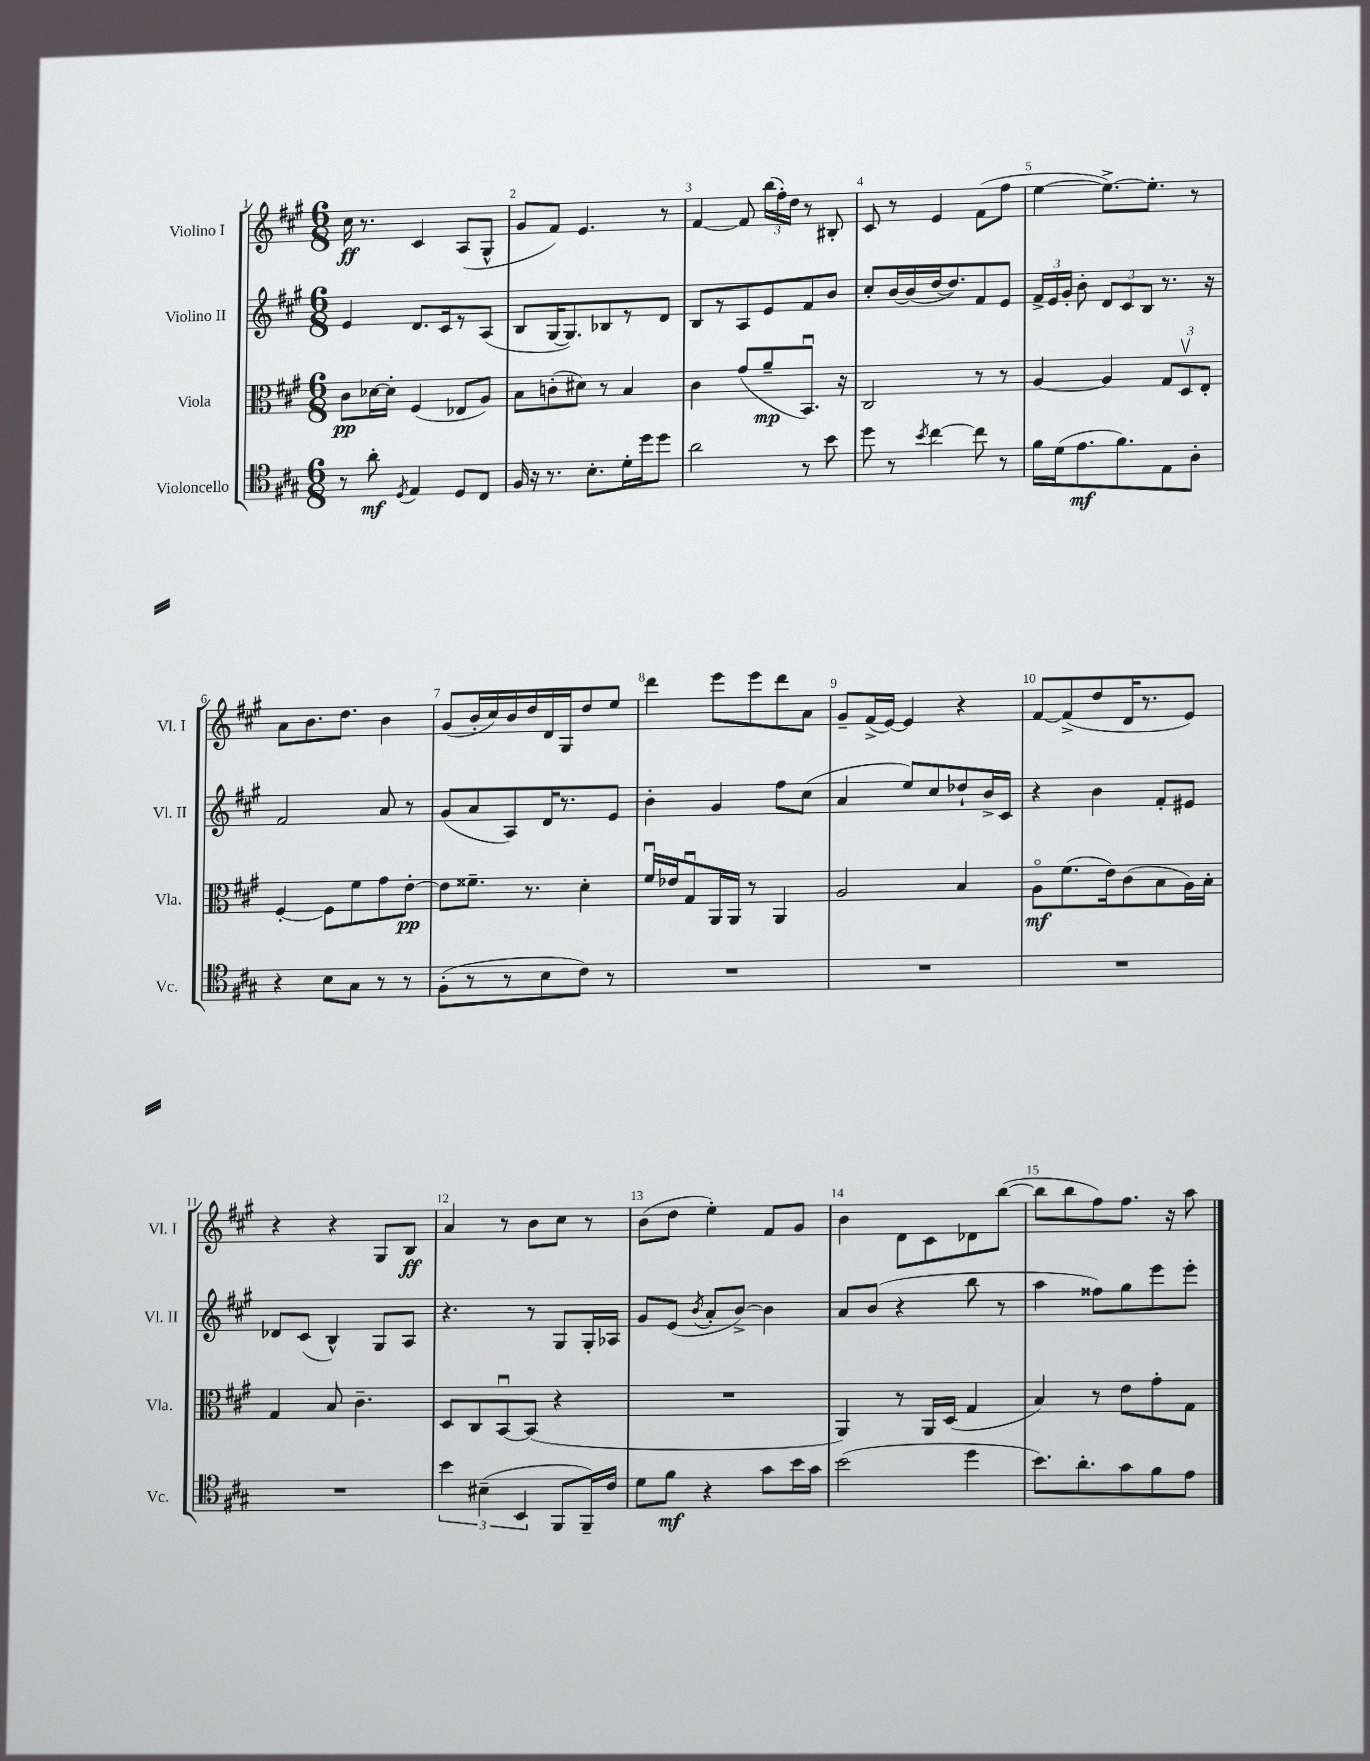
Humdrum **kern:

**kern	**kern	**kern	**kern
*staff4	*staff3	*staff2	*staff1
*clefC4	*clefC3	*clefG2	*clefG2
*k[f#c#g#]	*k[f#c#g#]	*k[f#c#g#]	*k[f#c#g#]
*M6/8	*M6/8	*M6/8	*M6/8
8r	8c#\L	4e/	16cc#\
.	.	.	8.r
8a'\	[16d-\L	.	.
.	16d-'\]JJ	.	.
8qD/	.	.	.
4E/	(4F#/	8.d/L	4c#/
.	.	16c#/k	.
8D/L	8E-/L	8r	(8A/L
8C#/J	8A/J)	(8A/J	8G#^^/J
=	=	=	=
16F#/	8B\L	8B/L	8g#/L
16r	.	.	.
8.r	(8c'\	[16G#/K	8f#/J)
.	.	8.G#/])	.
.	8d#\J)	.	4.e/
8.B'\L	.	.	.
.	8r	8B-/	.
16d'\L	4B/	8r	.
16dd\J	.	.	.
8dd\J	.	8d/J	8r
=	=	=	=
2a\	4c#\	8B/L	[4f#/
.	.	8r	.
.	(8g#/L	8A/	8f#/]
.	8a~/	8e/	(24bb\LL
.	.	.	24ff#'\)
.	.	.	24dd\JJ
8r	8.BBu/J)	8f#/	8r
8b\	.	8b/J	8B#'/
.	16r	.	.
=	=	=	=
8dd\	2C#/	8cc#'/L	8c#/
8r	.	[16b/L	8r
.	.	(16b/]	.
8qb/	.	.	.
[4cc#\	.	[16dd/J	4e/
.	.	8.dd/])	.
8cc#\]	8r	8f#/	(8f#\L
8r	8r	8e/J	8ff#\J
=	=	=	=
16f#\LL	[4A/	24f#^/LL	[4ee\
.	.	24e/	.
(16d\J	.	.	.
.	.	24g#'/JJ	.
8.e\	.	8b'\	.
.	4A/]	12d/L	8.ee^\_L)
8.f#\)	.	.	.
.	.	12c#/	.
.	.	12B/J	.
.	.	.	8.ee'\]J
8E\	12G#/L	8.r	.
.	12Dv/	.	.
8A'\J	.	.	8r
.	12E'/J	.	.
.	.	16r	.
=	=	=	=
4r	[4F#'/	2f#/	8a\L
.	.	.	8.b\
8B\L	8F#\]L	.	.
.	.	.	8.dd\J
8G#\J	8f#\	.	.
8r	8g#\	8a/	4b\
8r	[8e'\J	8r	.
=	=	=	=
(8F#'\L	8e\]L	(8g#/L	(8g#/L
8r	8.f##~\J	8a/	16b'/L
.	.	.	16cc#/)
8r	.	8A/)	16b/
.	8.r	.	16dd/
8B\	.	16d/K	16d/
.	.	8.r	16G#/J
8c#\J)	4d'\	.	8dd/
8r	.	8e/J	8ee/J
=	=	=	=
2.r	16f#u/LL	4b'\	4ddd\
.	16e-/J	.	.
.	8G#u/	.	.
.	16AA/L	4g#/	8eee\L
.	16AA/JJ	.	.
.	8r	.	8eee\
.	4AA/	8ff#\L	8ddd\
.	.	(8cc#\J	8a\J
=	=	=	=
2.r	2A/	4a/	8g#~/L
.	.	.	(16f#^/L
.	.	.	[16e/JJ)
.	.	8ee/L)	4e/]
.	.	8cc#/	.
.	4B/	8dd-`/	4r
.	.	16b^/L	.
.	.	16c#/JJ	.
=	=	=	=
2.r	8Ao\L	4r	[8f#/L
.	(8.f#\	.	(8f#^/]
.	.	4b\	8dd/
.	16e\k)	.	.
.	(8c#\	.	16d/K
.	.	.	8.r
.	8B\	8f#'/L	.
.	16A\L)	8e#/J	8e/J)
.	16B'\JJ	.	.
=	=	=	=
2.r	4G#/	8d-/L	4r
.	.	(8c#/J	.
.	8B/	4B^^/)	4r
.	4.c#~\	.	.
.	.	8G#/L	8G#/L
.	.	8A/J	8B/J
=	=	=	=
6b\	8D/L	4.r	4a/
.	8C#/	.	.
(6B#~\	.	.	.
.	[8BBu/	.	8r
6BB/	.	.	.
.	(8BB/]J	8r	8b\L
8FF#/L	4r	8G#/L	8cc#\J
16FF#~/L)	.	16G#'/L	8r
16c#/JJ	.	16A-/JJ	.
=	=	=	=
8d\L	2.r	8g#/L	(8b\L
8f#\J	.	(8e/J	8dd\J
.	.	8qb/	.
4r	.	8a'/L	4ee'\)
.	.	[8b^/J)	.
8g#\L	.	4b\]	8f#/L
16b\L	.	.	8g#/J
16g#\JJ	.	.	.
=	=	=	=
(2b\	4AA/)	8a/L	4b\
.	.	(8b/J	.
.	8r	4r	8d\L
.	16AA/LL	.	8c#\
.	(16D/JJ	.	.
4dd\	4G#/	8bb\	8d-\
.	.	8r	([8bb\J
=	=	=	=
8.b\L)	4B/)	4aa\	8bb\]L
.	.	.	8bb\
8.a'\	.	.	.
.	8r	8ff##\L)	8ff#\)
8g#\	8e\L	8gg#\	8.ff#\J
8f#\	8g#'\	8eee\	.
.	.	.	16r
8e\J	8G#\J	8eee'\J	8aa\
==	==	==	==
*-	*-	*-	*-
